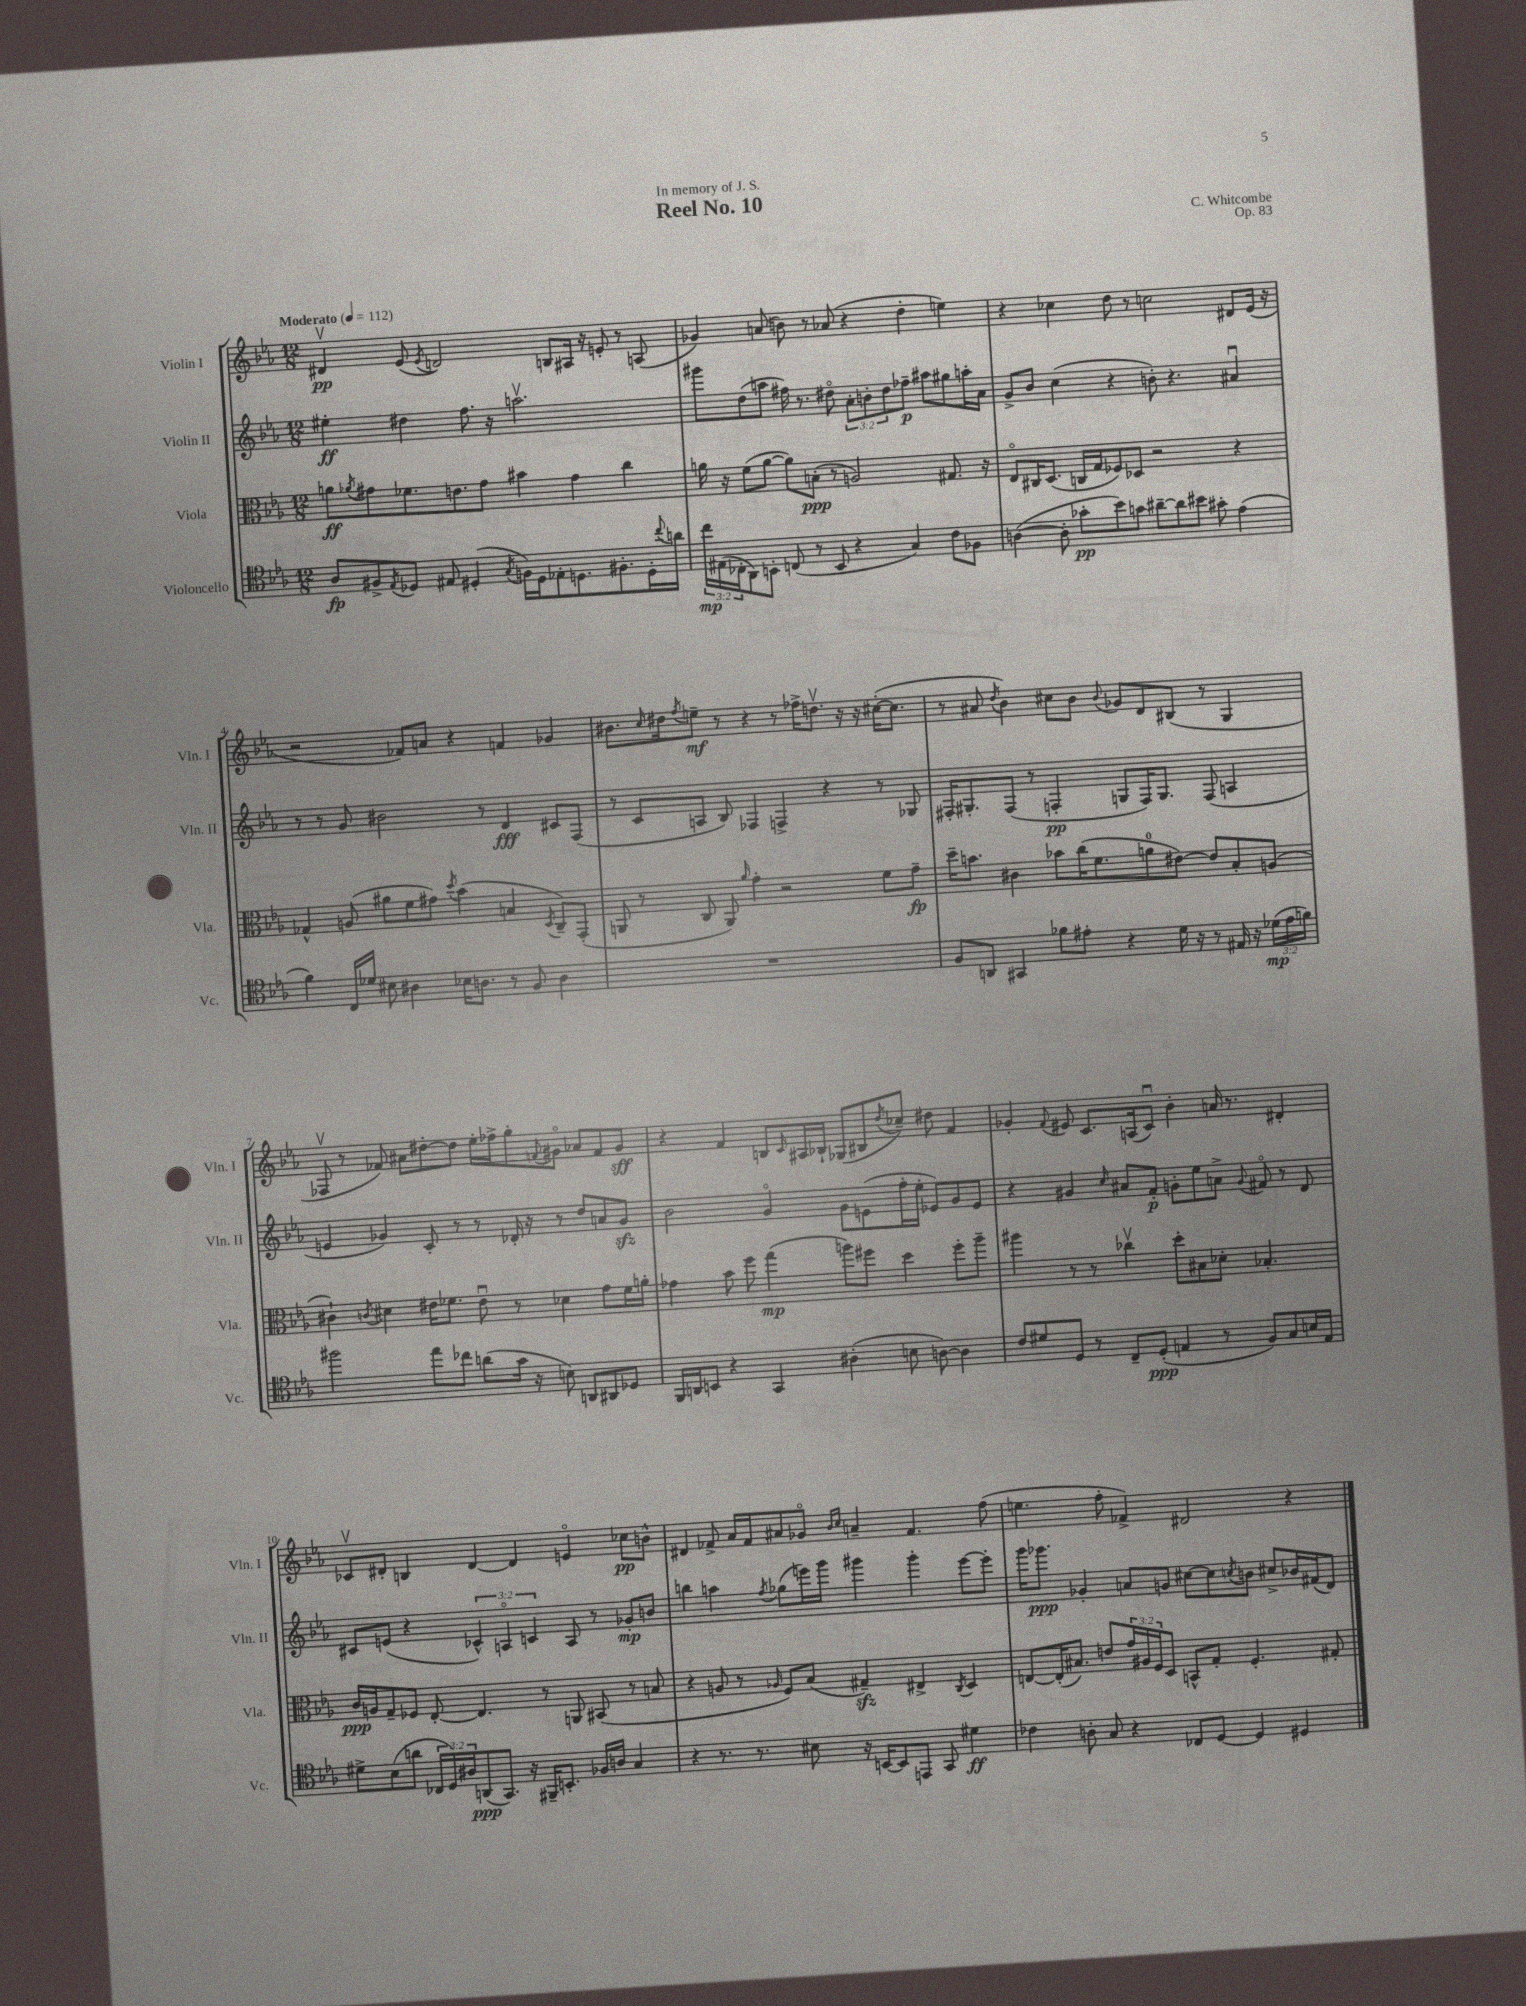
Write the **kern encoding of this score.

**kern	**kern	**kern	**kern
*staff4	*staff3	*staff2	*staff1
*clefC4	*clefC3	*clefG2	*clefG2
*k[b-e-a-]	*k[b-e-a-]	*k[b-e-a-]	*k[b-e-a-]
*M12/8	*M12/8	*M12/8	*M12/8
*MM112	*MM112	*MM112	*MM112
8A-/L	8a\L	4ee#'\	4d#v/
.	8qa-/	.	.
8F#^/	8g#\	.	.
8qE-/	.	.	.
8D-/J	8.f-\	4dd#\	(8e-/
.	.	.	8qe-/
8E#/	.	.	2d/)
.	8.e\	.	.
(4D#'/	.	8.ff\	.
.	8g#\J	.	.
.	.	16r	.
8qG/	.	.	.
16F\LL)	4b#\	2.aav\	.
16D#\J	.	.	.
8E-'\	.	.	8B/L
8.D\	4g#\	.	16A#/Jk
.	.	.	16r
.	.	.	8e'/
8.F#'\	.	.	.
.	4cc\	.	8r
16D'\L	.	.	(8A/
8qqcc/	.	.	.
16a\JJ	.	.	.
=	=	=	=
24cc\LL	16a\	8ggg#\L	4g-/)
(24E#\	.	.	.
.	16r	.	.
24C-'\J	.	.	.
8AA-\)	(8f\L	(8dd\	.
8BB'\J	[8a\J	8aa\J	(8a/
(8C/	8a\]L)	16ff#\)	8b\)
.	.	8.r	.
8r	(8B'\J	.	8r
8BB/	8r	8dd#o\	(8a-/
4r	2A/)	12a-'\L	4r
.	.	12b'\	.
.	.	12dd#\	.
4G/)	.	8ff-~\J	4dd'\
.	.	8aa#\L	.
8c\L	8.G#/	8gg#\	4ee\)
8F-\J	.	16aa'\L	.
.	16r	16a-\JJ	.
=	=	=	=
([4A\	8E-o/L	8g^/L	4r
.	16C#/K	8b-/J	.
.	(8.D/J	.	.
8A'\]	.	(4cc\	4cc-\
8g-'\L	16C/LL	.	.
.	16G/J	.	.
8b-\)	8F-/)	4r	8dd\
8g\J	8D-/J	.	8r
[8a#~\L	2r	8b'\)	2cc\
8a#\]	.	4.r	.
8b#\J	.	.	.
8g#'\	.	.	.
(4e-\	4r	4a#u/	8d#/L
.	.	.	(16e-/Jk
.	.	.	16r
=	=	=	=
4f\)	4G-^^/	8r	2r
.	.	8r	.
16C/LL	(8A/	8g/	.
16d-/JJ	.	.	.
8B#\	8a#\L	2b#\	.
4A#\	8f\	.	8f-/L)
.	8g#\J)	.	8a/J
.	8qdd/	.	.
16B-\LK	(4b-\	.	4r
8.A\J	.	.	.
.	.	8r	.
8r	4B/	4d/	4f/
8F/	.	.	.
.	8qD/	.	.
4A\	8C~/L)	8c#/L	4g-/
.	(8GG'/J	(8F/J	.
=	=	=	=
1.r	8AA/	8r	8.b#\L
.	8r	8c/L	.
.	.	.	16qqcc/
.	.	.	16dd#\k
.	.	.	8qff/
.	8C/	8A/J	8ee~\J
.	8AA/)	8B-/)	8r
.	16qqa-/	.	.
.	4g'\	4F-/	4r
.	2r	4F^/	8r
.	.	.	16ff-^\LK
.	.	.	8.ddv\J
.	.	4r	.
.	.	.	16r
.	.	.	16r
.	8f\L	8r	([16cc#'\LK
.	.	.	8.cc#\]J
.	8g~\J	8G-/	.
=	=	=	=
8F/L	16dd~\LK	16F#'/LK	8r
.	8.b\J	8.G#'/	.
8AA/J	.	.	8a#/
.	.	.	8qdd/
4GG#/	4c#\	(8F#/J	4b-\)
.	.	8r	.
8f-\L	8b-\L	4F'/	8cc#\L
8e#'\J	(16cc\K	.	8b-\J
.	8.f\	.	.
.	.	.	8qqb-/
4r	.	8G/L	8g-/L
.	8a\	16F/K)	8d/
.	.	8.G/J	.
16d\	[8e#\J)	.	(8B#/J
16r	.	.	.
8r	8e#/]L	(8F/	8r
16E#/	8B-'/	4A/	4G/
16r	.	.	.
(24d-\LL	(8A/J	.	.
24e#\	.	.	.
24f\JJ)	.	.	.
=	=	=	=
2ff#\	4c#`\)	4e/	8F-v/
.	.	.	8r
.	8qc/	.	.
.	4d#\	4g-/)	8f-/)
.	.	.	8a#\L
8ee-\L	16e#\LK	8c'/	[8dd#'\
.	8.f-\J	.	.
8cc-\J	.	8r	8dd#\]J
(8a\L	8e#u\	8r	16ee-'\LL
.	.	.	16ff-^\J
16g\Jk	8r	16d-'/	8gg'\
16r	.	16r	.
.	.	.	8qqf/
8B\)	4d-\	8r	8g#o\J
8AA/L	.	8dd/L	8a-/L
8AA#/	8g\L	8a/	8f/
8D-/J	16f-\L	8g-/J	8g#/J
.	16a'\JJ	.	.
=	=	=	=
16FF/LL	4g-\	2b-\	4r
16AA/J	.	.	.
8BB/J	.	.	.
4r	8b-\	.	4f/
.	8ff\	.	.
4GG/	(4gg\	4go/	8B/L
.	.	.	16qqc/
.	.	.	16A#/L
.	.	.	16B-`/JJ
(4A#'\	8aa\L)	8g\L	(8G-/L
.	8ff#\J	(8e\	8B#/
.	.	.	8qdd/
8B\	4dd\	16ff'\L	8cc-~/J)
.	.	16ee-'\JJ	.
[8A\)	.	8e-/L)	8dd#\
4A\]	8ff#'\L	8g/	4f/
.	8aa~\J	8e-/J	.
=	=	=	=
8c/L	4aa#\	4r	4g-'/
8d#/	.	.	.
.	.	.	8qqf/
8D/J	8r	4g#/	8e#/
8r	8r	.	8.c/L
.	.	16qqcc/	.
8C~/L	4cc-v\	8a#/L	.
.	.	.	(16A/k
(8D'/J	.	8f'/J	8cu/J)
4E/	8dd'\L	8g'\L	4b-'\
.	8B#\	8ee-\	.
8r	8d-'\J	8a^\J	16a/
.	.	.	8.r
.	.	8qqg/	.
8F/L)	4.B-'/	8f#o/	.
8G/	.	8r	4d#'/
16B/L	.	8d/	.
16E/JJ	.	.	.
=	=	=	=
8d#^\L	16c/LL	8c#/L	8c-v/L
.	16A/J	.	.
(8B-\	8G~/	(8e/J	8d#'/J
8a\J	8F-/J	4r	4B/
24C-/LL	[8E-'/	.	.
24D/)	.	.	.
24A#/J	.	.	.
(8AA/	4.E-/]	6c-^^/)	[4d#/
8.GG/J)	.	.	.
.	.	6Ao/	.
.	.	.	4d#/]
16r	.	.	.
.	.	6c/	.
16FF#~/LK	8r	.	.
8.BB'/J	.	.	.
.	8AA/	8A/	4eo/
16F-/LL	(8BB#/	8r	.
16A/JJ	.	.	.
4G/	8r	8g-'/L	8cc-\L
.	8B/	8b/J	8b^^\J
=	=	=	=
4r	4r	4bb\	4d#/
8.r	8A/	4aa\	8f-^/
.	8r	.	16a-/LL
8.r	.	.	16f-/J
.	16qqA-/	8qff/	.
.	8F/L)	(8gg-\L	8a#/
8B#\	(8B-/J	16eee\L)	8g-o/J
.	.	16ggg\JJ	.
.	.	.	16qqb-/LL
.	.	.	16qqcc/JJ
16r	4G#~/)	4ggg#\	4a~/
[16BB/LK	.	.	.
8BB/]	.	.	.
8EE/J	4E#^/	4ggg#'\	4.f-/
8GG/	.	.	.
.	8qC/	.	.
4d#\	4D/	[8eee\L	.
.	.	8eee'\]J	(8ff\
=	=	=	=
4c-\	[8E/L	16ggg\LK	4.ee\
.	.	8.ggg-\J	.
.	(16E'/]K	.	.
.	8.B#/J)	.	.
8A'\	.	4g-'/	.
8G/	8e/L	.	8ff'\
4r	24g/L	8a/L	4f-^/)
.	24A#/	.	.
.	24F/J	.	.
.	8D/J	8g/J	.
8C-/L	8BB^^/L	[8cc#\L	2d#/
[8D/J	8G'/J	8cc#\]	.
.	.	8qcc/	.
4D/]	4.F'/	8b\J	.
.	.	8cc#^/L	.
4D#/	.	16b-/L	4r
.	.	(16f#/J	.
.	8G#'/	8d/J)	.
==	==	==	==
*-	*-	*-	*-
